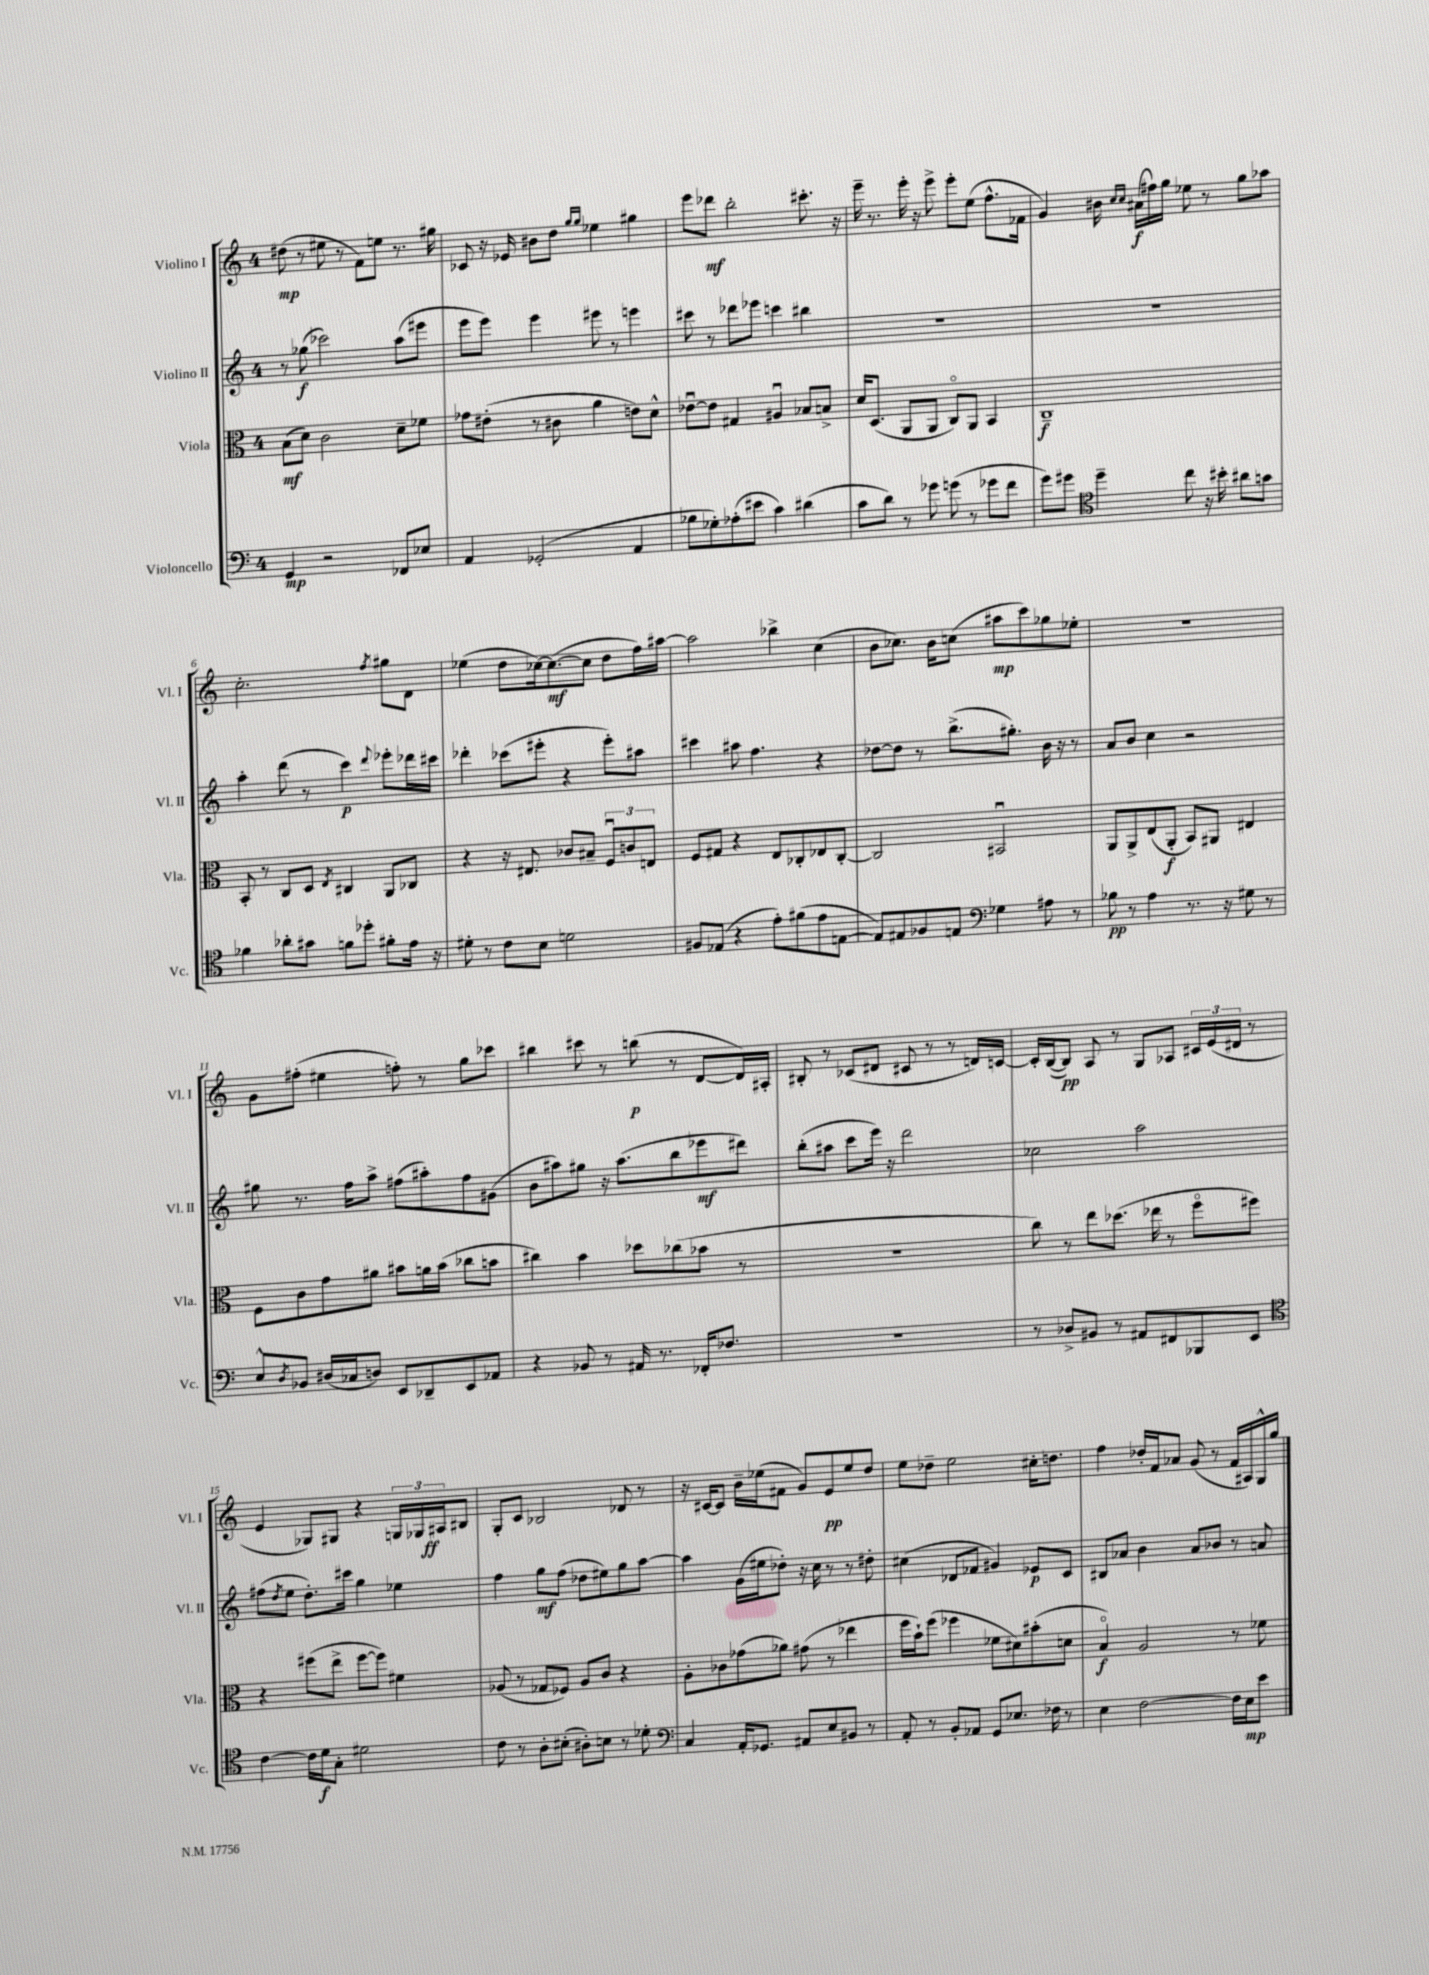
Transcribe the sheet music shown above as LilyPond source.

<<
\new StaffGroup <<
\new Staff = "s0" \with { instrumentName = "Violino I" shortInstrumentName = "Vl. I" } {
    \clef treble \key c \major \once \override Staff.TimeSignature.style = #'single-digit \time 4/4
    dis''8\mp( r8 eis''8 r8 f'8) e''8 r8. gis''16 |
    ces'8 r16 ees'16 bis'8 d''8 \grace { g''16 g''16 } ees''4 gis''4 |
    e'''8 des'''8\mf b''2-. cis'''8.-. r16 |
    e'''16-- r8. e'''16-. r16 e'''8-> e'''8-. e''8( f''8.-^ fes'16 |
    g'4) bis'16 \grace { c''16 c''16 } ais'16\f( fis''16) g''16 ees''8 r8 g''8 aes''8 |
    c''2.-. \acciaccatura { f''8 } gis''8 d'8 |
    ees''4( d''8 ces''16~) ces''8.~\mf( ces''8 d''8 f''16) ais''16~ |
    ais''2 bes''4-> c''4( |
    b'8 ces''8.) b'16 c''8( ais''8\mp c'''8) ges''8 ees''8-. |
    R1 |
    g'8 fis''8-.( eis''4 f''8-.) r8 g''8 ces'''8 |
    bis''4 cis'''8 r8 b''8\p( r8 d'8~ d'16) ais16-. |
    bis8-. r8 ces'8( dis'8 cis'8 r8 r8 d'16) c'16~ |
    c'16-. b16~( b8\pp) a8 r8 g8 aes8 \tuplet 3/2 { cis'16 e'16( dis'16 } r8 |
    e'4 ges8) gis8 r4 \tuplet 3/2 { g16 ges16 ais16\ff } bis8 |
    g8-. c'8 bes2 des'8 r8 |
    r16 cis'16~ cis'8 b'16-- ees''16( fis'8 g'8) e'8\pp ees''8 d''8 |
    e''8 des''8-- e''2 cis''16-. d''8. |
    f''4 des''16-. f'16 aes'8 g'8( r8 f'16 ais16) g16-^ g''16 \bar "|." |
}
\new Staff = "s1" \with { instrumentName = "Violino II" shortInstrumentName = "Vl. II" } {
    \clef treble \key c \major \once \override Staff.TimeSignature.style = #'single-digit \time 4/4
    r8 ges''8\f( ces'''2) a''8( eis'''8 |
    e'''8 e'''8) e'''4 eis'''8 r8 e'''4 |
    cis'''8 r8 des'''8 ees'''8 c'''4 bis''4 |
    R1 |
    r1 |
    a''4-. d'''8( r8 c'''4\p) \appoggiatura { d'''8 } ees'''8-. des'''16 cis'''16 |
    des'''4-. ces'''8( eis'''8-. r4 eis'''8-.) ais''8 |
    cis'''4 ais''8 f''4. r4 |
    des''8~ des''8 r8 b''8.->( gis''8.-.) b'16 r16 r8 |
    a'8 b'8 c''4 r2 |
    gis''8 r8. f''16 a''8-> fis''8( ais''8-.) fis''8 gis'8( |
    b'8 ais''8) gis''8 r16 ais''8.( b''8 ees'''8\mf dis'''8) |
    b''8-.( ais''8 c'''8 e'''16) r16 d'''2 |
    ces''2 a''2 |
    fis''8( \acciaccatura { d''8 } e''8 d''8.-.) cis'''16 g''4 ees''4 |
    f''4 g''8\mf f''8( des''8 eis''8) g''8 a''8~ |
    a''4 g'16( eis''16 des''8-.) r16 c''16 r8 r8 dis''8-. |
    cis''4( des'8 fes'8 gis'4) ees'8\p c'8 |
    bis8 aes'8 b'4 aes'8 bes'8 r8 a'8 \bar "|." |
}
\new Staff = "s2" \with { instrumentName = "Viola" shortInstrumentName = "Vla." } {
    \clef alto \key c \major \once \override Staff.TimeSignature.style = #'single-digit \time 4/4
    b8\mf( d'8) c'2 d'8-- fes'8 |
    ges'8 eis'8-.( r8 cis'8 a'4 e'8) d'8-^ |
    ees'8~\downbow ees'8 gis4 ais4\downbow bes8 b8-> |
    d'16 d8.( a,8 a,8 c8\flageolet) a,8 b,4 |
    c1--\f |
    b,8-. r8 c8 d8 \acciaccatura { e8 } cis4 a,8 ces8 |
    r4 r16 eis8. ces'8 bis8-- \tuplet 3/2 { f8\downbow c'8 e8 } |
    f8 gis8 r4 e8 ces8-. ees8 ces8~-. |
    ces2 bis,2\downbow |
    a,8 a,8-> e8( a,8-.\f b,8) ais,8 eis4 |
    f8 c'8 g'8 ais'8 bis'8 a'16 bis'16( ces''8 b'8 |
    cis''4) b'4 des''8 ces''8( bes'8 r8 |
    R1 |
    c''8) r8 e''8 des''8.( ees''16 r8 f''8\flageolet fis''8) |
    r4 fis''8( e''8-> fis''8~ fis''8) fis'4 |
    aes8( r8 ges8 fes8) aes8 c'8 r4 |
    a8-. ces'8 ges'8( aes'8) gis'8( r8 ees''4 |
    f''16 b'16-!) f''8( fes''4 fes'8 dis'8) bis'8-.( d'8 |
    b4\flageolet\f) a2 r8 fes'8 \bar "|." |
}
\new Staff = "s3" \with { instrumentName = "Violoncello" shortInstrumentName = "Vc." } {
    \clef bass \key c \major \once \override Staff.TimeSignature.style = #'single-digit \time 4/4
    g,4\mp r2 fes,8 ees8 |
    a,4 ges,2-.( a,4 |
    bes8 ges8-.) aes8-.( eis'8 c'4) dis'4( |
    c'8 d'8) r8 ges'8 g'8( r8 ges'8 f'8 |
    g'8) gis'8 \clef tenor d''4-- c''8 r16 bis'16-. ais'8 g'8 |
    fes'4 aes'8-. gis'8 f'8 des''8-. fis'8-. e'16 r16 |
    dis'8-. r8 c'8 b8 d'2 |
    fis8 ees8( r4 e'8-.) fis'8( e'8 e8~ |
    e8) eis8 fes8 e8 \clef bass ges4 ais8 r8 |
    bes8\pp r8 a4 r8. r16 gis8 r8 |
    e8-^ \acciaccatura { d8 } bes,8 dis16( ces16 d8) e,8 des,8-- e,8 aes,8 |
    r4 bes,8 r8 ais,16 r8. fes,16-. fes8. |
    R1 |
    r8 des8-> bis,8 r8 ais,8 fis,8 bes,,8 e,8 |
    \clef tenor c'4~ c'16 d'16\f g8-. dis'2 |
    c'8 r8 a8-. bis8-.( ais8-.) b8 r8 des'8-. |
    \clef bass c4 a,16-. ges,8. ais,8 e8 bis,8 r8 |
    a,8-. r8 b,8-. aes,8 g,8 ees8. fes16 r8 |
    e4 f2~ f16 e16\mp e'8 \bar "|." |
}
>>
>>
